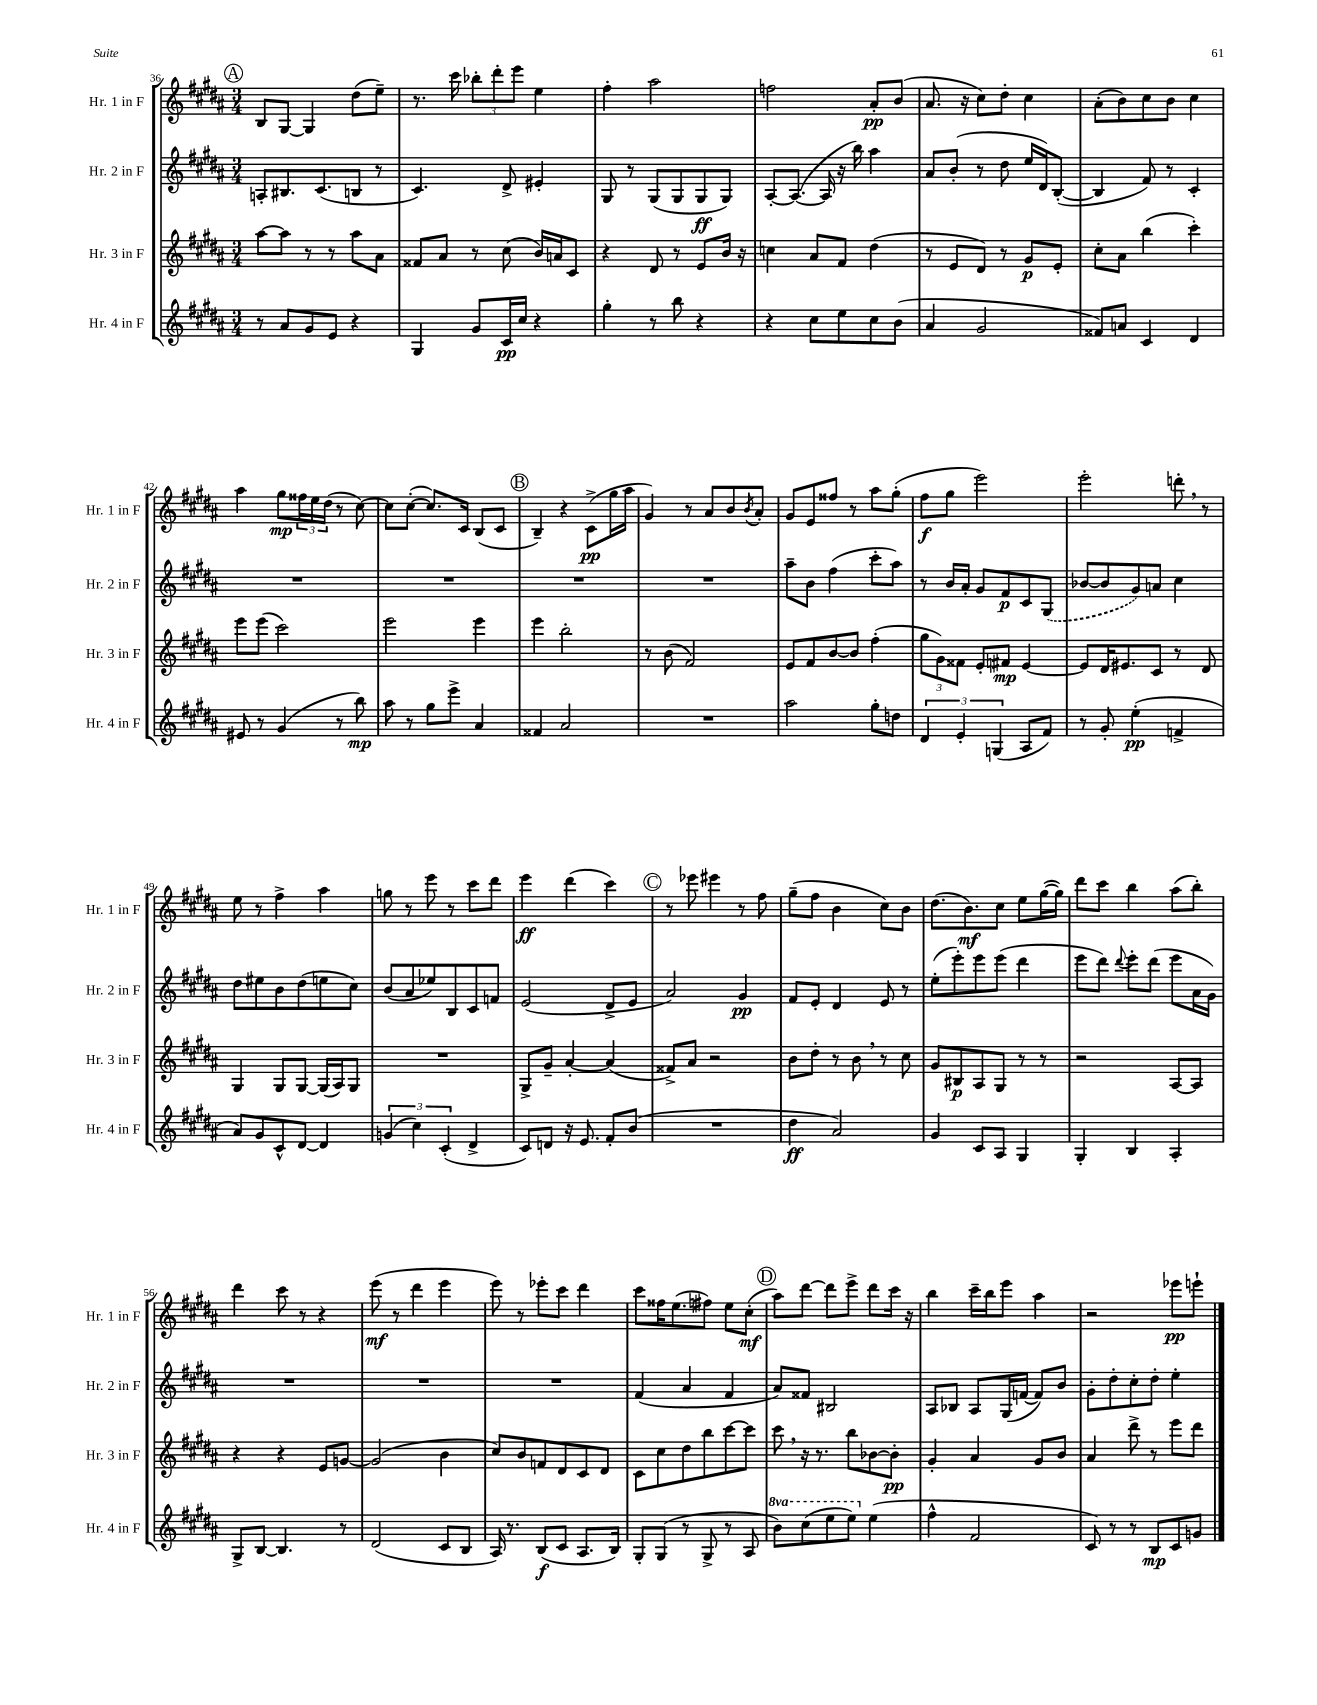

**kern	**kern	**kern	**kern
*staff4	*staff3	*staff2	*staff1
*clefG2	*clefG2	*clefG2	*clefG2
*k[f#c#g#d#a#]	*k[f#c#g#d#a#]	*k[f#c#g#d#a#]	*k[f#c#g#d#a#]
*M3/4	*M3/4	*M3/4	*M3/4
8r	[8aa#	8A'	8B
8a#	8aa#]	8.B#	[8G#
8g#	8r	.	4G#]
.	.	(8.c#	.
8e	8r	.	.
4r	8aa#	8B	(8dd#
.	8a#	8r	8ee~)
=	=	=	=
4G#	8f##	4.c#)	8.r
.	8a#	.	.
.	.	.	16ccc#
8g#	8r	.	12bb-'
.	.	.	12ddd#'
16c#	(8cc#	8d#^	.
.	.	.	12eee
16cc#	.	.	.
4r	16b)	4e#'	4ee
.	16a	.	.
.	8c#	.	.
=	=	=	=
4gg#'	4r	8G#	4ff#'
.	.	8r	.
8r	8d#	(8G#	2aa#
8bb	8r	8G#	.
4r	8e	8G#	.
.	16b	8G#)	.
.	16r	.	.
=	=	=	=
4r	4cc	[8A#'	2ff
.	.	(8.A#_	.
8cc#	8a#	.	.
.	.	16A#]	.
8ee	8f#	16r	.
.	.	16bb)	.
8cc#	(4dd#	4aa#	8a#'
(8b	.	.	(8b
=	=	=	=
4a#	8r	8a#	8.a#
.	8e	(8b'	.
.	.	.	16r
2g#	8d#)	8r	8cc#)
.	8r	8dd#	8dd#'
.	8g#	16ee	4cc#
.	.	16d#)	.
.	8e'	([8B'	.
=	=	=	=
8f##)	8cc#'	4B]	(8a#'
8a	8a#	.	8b)
4c#	(4bb	8f#)	8cc#
.	.	8r	8b
4d#	4ccc#')	4c#'	4cc#
=	=	=	=
8e#	8eee	2.r	4aa#
8r	(8eee	.	.
(4g#	2ccc#)	.	8gg#
.	.	.	24ff##
.	.	.	24ee
.	.	.	(24dd#
8r	.	.	8r
8bb)	.	.	[8cc#)
=	=	=	=
8aa#	2eee	2.r	8cc#]
8r	.	.	([8cc#'
8gg#	.	.	8.cc#])
8eee^	.	.	.
.	.	.	16c#
4a#	4eee	.	(8B
.	.	.	8c#
=	=	=	=
4f##	4eee	2.r	4B~)
2a#	2bb'	.	4r
.	.	.	(8c#^
.	.	.	16gg#
.	.	.	16aa#
=	=	=	=
2.r	8r	2.r	4g#)
.	(8b	.	.
.	2f#)	.	8r
.	.	.	8a#
.	.	.	8b
.	.	.	8qb
.	.	.	8a#'
=	=	=	=
2aa#	8e	8aa#~	8g#
.	8f#	8b	8e
.	[8b	(4ff#	8ff##
.	8b]	.	8r
8gg#'	(4ff#'	8ccc#'	8aa#
8dd	.	8aa#)	(8gg#'
=	=	=	=
6d#	12gg#	8r	8ff#
.	12g#)	.	.
.	.	16b	8gg#
6e'	12f##	.	.
.	.	16a#'	.
.	8e'	8g#	2eee)
(6G	.	.	.
.	8f#	8f#	.
8A#	[4e	8c#	.
8f#)	.	(8G#	.
=	=	=	=
8r	8e]	[8b-	2eee'
8g#'	16d#	8b-]	.
.	8.e#	.	.
(4ee'	.	8g#)	.
.	8c#	8a	.
4f^	8r	4cc#	8ddd'
.	8d#	.	8r
=	=	=	=
8a#)	4G#	8dd#	8ee
8g#	.	8ee#	8r
8c#^^	8G#	8b	4ff#^
[8d#	[8G#	(8dd#	.
4d#]	(16G#]	8ee	4aa#
.	16A#)	.	.
.	8G#	8cc#)	.
=	=	=	=
(6g	2.r	(8b	8gg
.	.	8a#	8r
6cc#)	.	.	.
.	.	8ee-)	8eee
(6c#'	.	.	.
.	.	8B	8r
4d#^	.	8c#	8ccc#
.	.	8f	8ddd#
=	=	=	=
8c#)	8G#^	(2e	4eee
8d	8g#~	.	.
16r	[4a#'	.	(4ddd#
8.e	.	.	.
8f#'	(4a#]	8d#^	4ccc#)
(8b	.	8e	.
=	=	=	=
2.r	8f##^)	2a#)	8r
.	8a#	.	8eee-
.	2r	.	4eee#
.	.	4g#	8r
.	.	.	8ff#
=	=	=	=
4dd#	8b	8f#	(8gg#~
.	8dd#'	8e'	8ff#
2a#)	8r	4d#	4b
.	8b	.	.
.	8r	8e	8cc#)
.	8cc#	8r	8b
=	=	=	=
4g#	8g#	(8ee'	(8.dd#
.	8B#	8eee')	.
.	.	.	8.b)
8c#	8A#	8eee	.
8A#	8G#	(8eee	8cc#
4G#	8r	4ddd#	8ee
.	8r	.	([16gg#
.	.	.	16gg#])
=	=	=	=
4G#'	2r	8eee	8ddd#
.	.	8ddd#)	8ccc#
.	.	8qqddd#	.
4B	.	8eee'	4bb
.	.	(8ddd#	.
4A#'	[8A#	8eee	(8aa#
.	8A#]	16a#	8bb')
.	.	16g#)	.
=	=	=	=
8G#^	4r	2.r	4ddd#
[8B	.	.	.
4.B]	4r	.	8ccc#
.	.	.	8r
.	8e	.	4r
8r	[8g	.	.
=	=	=	=
(2d#	(2g]	2.r	(8eee
.	.	.	8r
.	.	.	4ddd#
8c#	4b	.	4eee
8B	.	.	.
=	=	=	=
16A#)	8cc#)	2.r	8eee)
8.r	.	.	.
.	8b	.	8r
(8B	8f	.	8eee-'
8c#	8d#	.	8ccc#
8.A#	8c#	.	4ddd#
.	8d#	.	.
16B)	.	.	.
=	=	=	=
8G#'	8c#	(4f#	8ccc#
(8G#	8cc#	.	16ff##
.	.	.	(8.ee
8r	8dd#	4a#	.
8G#^	8bb	.	8ff#)
8r	[8ccc#	4f#	8ee
8A#	8ccc#]	.	(8cc#'
=	=	=	=
8bb)	8ccc#	8a#)	8aa#)
(8ccc#	16r	8f##	[8ddd#
.	8.r	.	.
8eee	.	2B#	8ddd#]
8eee)	8bb	.	8eee^
(4ee	[8b-	.	8ddd#
.	8b-']	.	16ccc#
.	.	.	16r
=	=	=	=
4ff#^^	4g#'	8A#	4bb
.	.	8B-	.
2f#	4a#	8A#	16ccc#~
.	.	.	16bb
.	.	(16G#	8eee
.	.	[16f	.
.	8g#	8f])	4aa#
.	8b	8b	.
=	=	=	=
8c#)	4a#	8g#'	2r
8r	.	8dd#'	.
8r	8ddd#^	8cc#'	.
8B	8r	8dd#'	.
8c#	8eee	4ee'	8eee-
8g	8ddd#	.	8eee`
==	==	==	==
*-	*-	*-	*-
